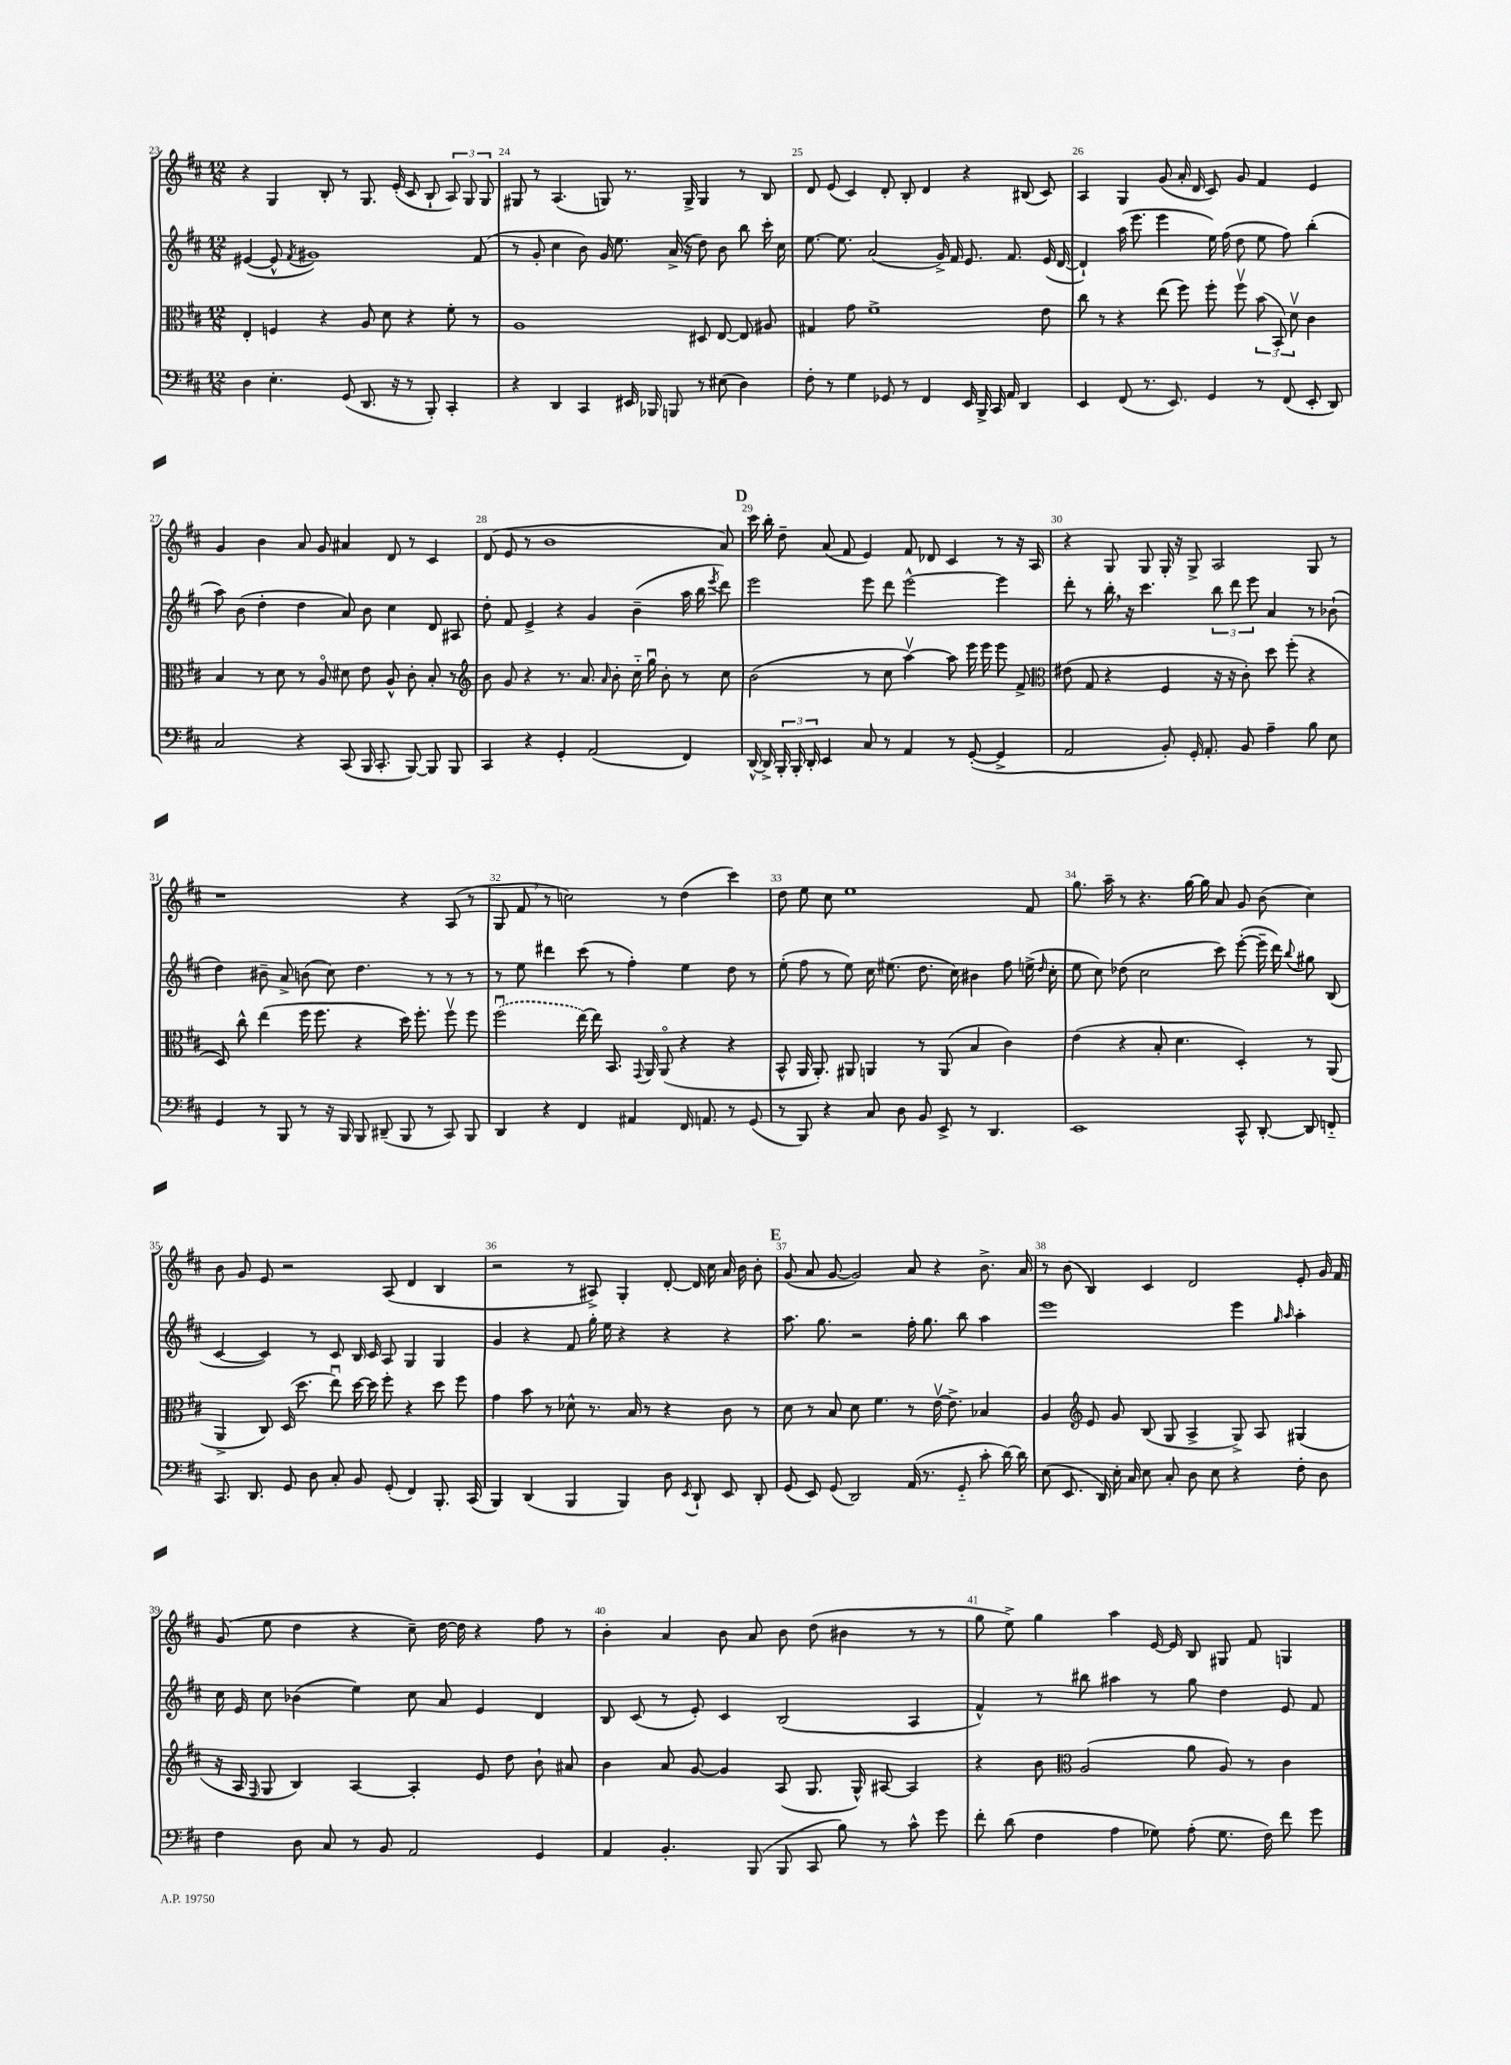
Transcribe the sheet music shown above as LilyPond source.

<<
\new StaffGroup <<
\new Staff = "s0" {
    \clef treble \key d \major \numericTimeSignature \time 12/8
    \autoBeamOff r4 g4 b8-. r8 g8. e'16-.( cis'8 b8-! \tuplet 3/2 { a8) g8 g8 } |
    gis8 r8 a4.( g8) r8. g16-> g4 r8 b8 |
    d'8 e'8( cis'4) d'8-. b8-. d'4 r4 bis8( cis'8) |
    a4 g4 g'8( a'16-. d'16 cis'8) g'8 fis'4 e'4 |
    g'4 b'4 a'8 g'8 ais'4 d'8 r8 cis'4 |
    d'8( e'8 r8 b'1 a'8) |
    \mark \markup { \bold "D" } cis'''16 b''16-. d''8-- a'8( fis'8 e'4) fis'8 des'8 cis'4 r8 r16 a16 |
    r4 g8 g8 g16-. r16 g8-> a2 g8 r8 |
    r1 r4 a8( r8 |
    g8 fis'8 \breathe r8 c''2) r8 d''4( cis'''4) |
    d''8 e''8 cis''8 e''1 fis'8 |
    g''8. a''16-- r8 r4. g''16~ g''16 a'8 g'8 b'8( cis''4) |
    b'8 g'8 e'8 r2 a8( d'4 b4 |
    r2 r8 ais8->) g4-. d'8~-. d'16 cis''16 a'16 b'16 b'8-. |
    \mark \markup { \bold "E" } g'8( a'8 g'8~ g'2) a'8 r4 b'8.-> a'16 |
    r8 b'8( b4) cis'4 d'2 e'8-. g'16 fis'16 |
    g'8( e''8 d''4 r4 cis''8--) d''16~ d''16 r4 fis''8 r8 |
    b'4-. a'4 b'8 a'8 b'8 d''8( bis'4 r8 r8 |
    g''8 e''8->) g''4 a''4 e'16~ e'16 b8 gis8 fis'8 g4 \bar "|." |
}
\new Staff = "s1" {
    \clef treble \key d \major \numericTimeSignature \time 12/8
    \autoBeamOff eis'4~( eis'8-^ \acciaccatura { fis'8 } gis'1) fis'8( |
    r8 g'8-. cis''4 b'8) g'16 e''8. a'16->( r16 d''8) b'8 b''8 cis'''16-. cis''16 |
    e''8.~ e''8. a'2( g'16->) fis'16 e'8. fis'8. e'16( d'16~ |
    d'4-!) a''16( e'''8. e'''4 e''16) fis''16( d''8 e''8 fis''8) b''4-.( |
    a''8) b'8( d''4-. d''4 a'8) b'8 cis''4 d'8 ais8 |
    d''8-. fis'8 e'4-> r4 g'4 b'4--( a''16 b''16 \acciaccatura { e'''8 } d'''8) |
    \mark \markup { \bold "D" } e'''2 e'''8 d'''8 e'''2~-^ e'''4 |
    d'''8-. r8 b''16-. \breathe r16 cis'''4. \tuplet 3/2 { b''8 d'''8 e'''8 } a'4 r8 bes'8-!( |
    d''4) bis'8-- a'8-> b'8( cis''8) d''4. r8 r8 r8 |
    r8 e''8 dis'''4 cis'''8( r8 fis''4-.) e''4 d''8 r8 |
    e''8-.( fis''8 r8 e''8) cis''16 eis''8.( d''8. cis''16) bis'4 fis''8 e''16->( \grace { d''16 } cis''16-. |
    e''8 cis''8) des''8( cis''2 cis'''8) e'''8~-.( e'''16-- d'''16) \appoggiatura { b''8 } gis''8 b8( |
    cis'4~ cis'4) r8 cis'8 b16 cis'16 a8 g4 g4 |
    g'4 r4 fis'8 g''16-. e''16 r4 r4 r4 |
    \mark \markup { \bold "E" } a''8. g''8. r2 fis''16-. g''8. b''8 a''4 |
    e'''1 e'''4 \grace { g''16 a''16 } a''4-. |
    cis''16 e'16 cis''8 bes'4( e''4) cis''8 a'8 e'4 d'4 |
    b8 cis'8( r8 e'8-.) cis'4 b2( a4 |
    fis'4-^) r8 bis''8 ais''4 r8 g''8 d''4 e'8 fis'8 \bar "|." |
}
\new Staff = "s2" {
    \clef alto \key d \major \numericTimeSignature \time 12/8
    \autoBeamOff e4-. f4 r4 a8 d'8 r4 fis'8-. r8 |
    a1 dis8 e8~ e8 ais8 |
    gis4 g'8 fis'1-> e'8 |
    cis''8 r8 r4 e''8( fis''8) fis''8-. fis''8\upbow \tuplet 3/2 { b'8( b,8-.) d'8\upbow } cis'4 |
    b4 r8 d'8 r8 a8\flageolet dis'8 e'8 a8-^ cis'8-. b8-. r8 |
    \clef treble b'8 g'8 r4 r8. a'8. \grace { a'16 } b'8-. cis''16-_ g''16\downbow b'8-. r8 cis''8 |
    \mark \markup { \bold "D" } b'2( r8 cis''8 a''4~\upbow) a''8 e'''16 e'''16 e'''8 fis'8-> |
    \clef alto eis'8( g8 r4 fis4 r16 r16 cis'8-.) d''8 fis''8-.( r4 |
    d8) cis''8-^ e''4( fis''16 fis''8. r4 d''16) fis''8.-. fis''8\upbow fis''8 |
    \once \slurDashed fis''2\downbow( e''16~) e''16 b,8. \appoggiatura { g,8 } a,16 a,8\flageolet( r4 r4 |
    b,8-^ a,16 a,8.-.) ais,8 a,4 r8 a,8( b4 cis'4) |
    e'4( r4 b8-. d'4. d4-.) r8 a,8( |
    a,4-> cis8) d16( d''8. e''8\downbow) d''16~ d''16 fis''8-. r4 d''8 fis''8 |
    g'4 b'8 r8 des'8-^ r8. b16 r8 r4 cis'8 r8 |
    \mark \markup { \bold "E" } d'8 r8 b8 d'8 fis'4. r8 e'16~\upbow e'8.-> bes4 |
    a4 \clef treble e'8 g'8 b8( g8 a4-> g8->) a8 gis4( |
    r16 a16 \grace { fis16 } g8 b4) a4~ a4-. e'8 d''8 b'8-! ais'8 |
    b'4 a'8 g'8~ g'4 a8( g8. g16-^) ais8~ ais4 |
    r4 b'8 \clef alto a2( a'8 a8) r8 cis'4 \bar "|." |
}
\new Staff = "s3" {
    \clef bass \key d \major \numericTimeSignature \time 12/8
    \autoBeamOff d4 e4.-. g,8( d,8. r16 r8 b,,8-.) cis,4-. |
    r4 d,4 cis,4 eis,16 bes,,16 b,,8 r8 eis8( d4) |
    fis8-. r8 g4 ges,8 r8 fis,4 e,16 b,,16-> cis,16 a,16 d,4 |
    e,4 fis,8( r8. e,8.) g,4 r8 fis,8( e,8-. d,8) |
    cis2 r4 cis,8( b,,16 cis,8.-. b,,8~) b,,8 b,,8 |
    cis,4 r4 g,4-. a,2( fis,4) |
    \mark \markup { \bold "D" } d,16~-^ d,16-> \tuplet 3/2 { b,,16-. b,,16-. d,16-. } e,4 cis8 r8 a,4 r8 g,8~-.( g,4-> |
    a,2 b,8-.) g,16-. a,8.-. b,8 a4-- b8 e8 |
    g,4 r8 b,,8 r8 r16 b,,16 b,,8 dis,8--( b,,8 r8 cis,8) b,,8 |
    d,4 r4 fis,4 ais,4 fis,16 a,8. r8 g,8( |
    r8 b,,8) r4 cis8 d8 b,8 e,8-> r8 d,4. |
    e,1 cis,8-^ d,8~-. d,8 f,8-_ |
    cis,8. d,8. g,8 d8 cis8-. b,8 g,8-.( fis,4) b,,8.-. cis,16( |
    b,,4) d,4( b,,4 b,,4) d8 \acciaccatura { e,8 } d,8-! e,8 d,8-. |
    \mark \markup { \bold "E" } g,8( e,8) g,8( d,2) a,16( r8. g,8-_ cis'8-. d'16~) d'16 |
    e8( e,8. d,16) e16-. cis16 e8 cis8-. d8 e8 r4 fis8-. d8 |
    fis4 d8 cis8 r8 b,8 a,2 g,4 |
    a,4 b,4.-. b,,8( b,,8 cis,8 b8) r8 cis'8-^ g'8 |
    fis'8-. d'8( fis4 a4 ges8) a8-.( ges8. fis16) fis'8 g'8 \bar "|." |
}
>>
>>
\layout { \context { \Score currentBarNumber = #23 \override BarNumber.break-visibility = ##(#f #t #t) barNumberVisibility = #all-bar-numbers-visible } }
